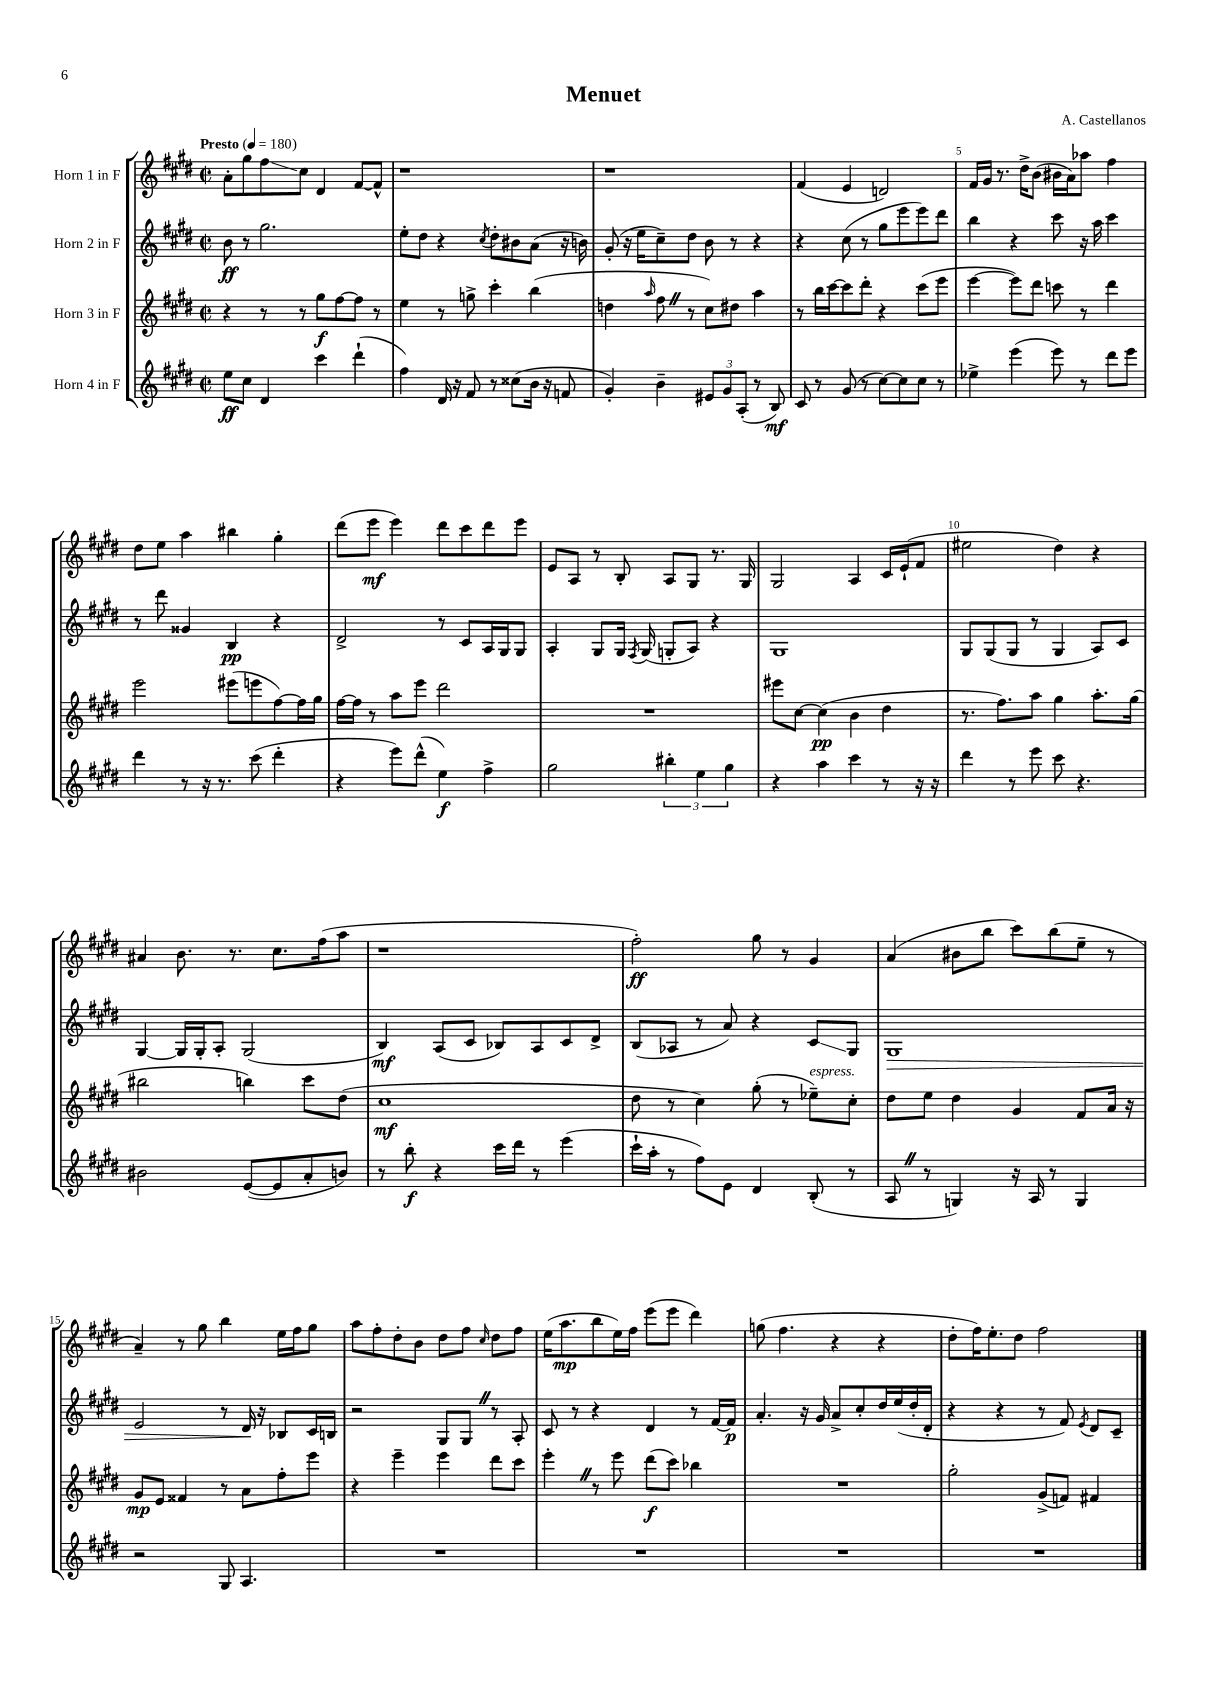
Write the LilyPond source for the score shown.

\header { title = "Menuet" composer = "A. Castellanos" }
<<
\new StaffGroup <<
\new Staff = "s0" \with { instrumentName = "Horn 1 in F" } {
    \clef treble \key e \major \defaultTimeSignature \time 2/2 \tempo "Presto" 4 = 180
    \autoBeamOff a'8[-. gis''8 fis''8\glissando cis''8] dis'4 fis'8[~ fis'8]-^ |
    r1 |
    r1 |
    fis'4( e'4 d'2) |
    fis'16[ gis'16] r8. dis''16[-> b'8]( bis'16[ a'16) aes''8] fis''4 |
    dis''8[ e''8] a''4 bis''4 gis''4-. |
    dis'''8[( e'''8]\mf e'''4) dis'''8[ cis'''8 dis'''8 e'''8] |
    e'8[ a8] r8 b8-. a8[ gis8] r8. gis16 |
    gis2 a4 cis'16[ e'16-!( fis'8] |
    eis''2 dis''4) r4 |
    ais'4 b'8. r8. cis''8.[ fis''16( a''8] |
    r1 |
    fis''2-.\ff) gis''8 r8 gis'4 |
    a'4( bis'8[ b''8] cis'''8[) b''8( e''8]-- r8 |
    a'4--) r8 gis''8 b''4 e''16[ fis''16 gis''8] |
    a''8[ fis''8-. dis''8-. b'8] dis''8[ fis''8] \grace { cis''16 } dis''8[ fis''8] |
    e''16[( a''8.\mp b''8 e''16) fis''16] e'''8[( e'''8] dis'''4) |
    g''8( fis''4. r4 r4 |
    dis''8[-. fis''16) e''8.-. dis''8] fis''2 \bar "|." |
}
\new Staff = "s1" \with { instrumentName = "Horn 2 in F" } {
    \clef treble \key e \major \defaultTimeSignature \time 2/2
    \autoBeamOff b'8\ff r8 gis''2. |
    e''8[-. dis''8] r4 \acciaccatura { cis''8 } dis''8[-. bis'8 a'8]( r16 b'16) |
    gis'8-.( r16 e''16[ cis''8--) dis''8] b'8 r8 r4 |
    r4 cis''8( r8 gis''8[ e'''8 e'''8) dis'''8] |
    b''4 r4 cis'''8 r16 a''16 cis'''4 |
    r8 dis'''8 gisis'4 b4\pp r4 |
    dis'2-> r8 cis'8[ a16 gis16 gis8] |
    a4-. gis8[ gis16] \acciaccatura { fis8 } gis16( g8[-. a8]) r4 |
    gis1 |
    gis8[ gis8( gis8] r8 gis4 a8[) cis'8] |
    gis4~ gis16[ gis16-. a8]-. gis2( |
    b4\mf) a8[( cis'8] bes8[) a8 cis'8 dis'8]-> |
    b8[( aes8] r8 a'8) r4 cis'8[\glissando gis8] |
    gis1\> |
    e'2 r8 dis'16\! r16 bes8[ cis'16 b16] |
    r2 gis8[ gis8] \once \override BreathingSign.text = \markup { \musicglyph "scripts.caesura.straight" } \breathe r8 a8-. |
    cis'8 r8 r4 dis'4 r8 fis'16[~ fis'16]\p |
    a'4.-. r16 gis'16 a'8[-> cis''8-. dis''16 e''16( dis''16-. dis'16]-. |
    r4 r4 r8 fis'8) \acciaccatura { e'8 } dis'8[ cis'8]-- \bar "|." |
}
\new Staff = "s2" \with { instrumentName = "Horn 3 in F" } {
    \clef treble \key e \major \defaultTimeSignature \time 2/2
    \autoBeamOff r4 r8 r8 gis''8[\f fis''8~ fis''8] r8 |
    e''4 r8 g''8-> cis'''4-. b''4( |
    d''4 \grace { a''16 } fis''8 \once \override BreathingSign.text = \markup { \musicglyph "scripts.caesura.straight" } \breathe r8 cis''8[) dis''8] a''4 |
    r8 b''16[ cis'''16~ cis'''8 dis'''8]-. r4 cis'''8[( e'''8] |
    e'''4~ e'''8[) dis'''8] c'''8 r8 dis'''4 |
    e'''2 eis'''8[( e'''8 fis''8~) fis''16 gis''16] |
    fis''16[~ fis''16] r8 a''8[ e'''8] dis'''2 |
    R1 |
    eis'''8[ cis''8]~ cis''4\pp( b'4 dis''4 |
    r8. fis''8.[) a''8] gis''4 a''8.[-. gis''16]( |
    bis''2 b''4) cis'''8[ dis''8]( |
    cis''1\mf |
    dis''8 r8 cis''4) gis''8-.( r8 ees''8[--^\markup { \italic "espress." }) cis''8]-. |
    dis''8[ e''8] dis''4 gis'4 fis'8[ a'16] r16 |
    gis'8[\mp e'8] fisis'4 r8 a'8[ fis''8-. e'''8] |
    r4 e'''4-- e'''4 dis'''8[ cis'''8] |
    e'''4-. \once \override BreathingSign.text = \markup { \musicglyph "scripts.caesura.straight" } \breathe r8 e'''8 dis'''8[\f( cis'''8]) bes''4 |
    R1 |
    gis''2-. gis'8[->( f'8]) fis'4 \bar "|." |
}
\new Staff = "s3" \with { instrumentName = "Horn 4 in F" } {
    \clef treble \key e \major \defaultTimeSignature \time 2/2
    \autoBeamOff e''8[\ff cis''8] dis'4 cis'''4 dis'''4-!( |
    fis''4) dis'16 r16 fis'8 r8 cisis''8[( b'16] r16 f'8 |
    gis'4-.) b'4-- \tuplet 3/2 { eis'8[ gis'8 a8]-.( } r8 b8\mf) |
    cis'8 r8 gis'8( r8 cis''8[~) cis''8 cis''8] r8 |
    ees''4-> e'''4( e'''8) r8 dis'''8[ e'''8] |
    dis'''4 r8 r16 r8. cis'''8( dis'''4-. |
    r4 e'''8[) dis'''8]-^( e''4\f) fis''4-> |
    gis''2 \tuplet 3/2 { bis''4-. e''4 gis''4 } |
    r4 a''4 cis'''4 r8 r16 r16 |
    dis'''4 r8 e'''8 cis'''8 r4. |
    bis'2 e'8[~( e'8 a'8-. b'8]) |
    r8 b''8-.\f r4 cis'''16[ dis'''16] r8 e'''4( |
    cis'''16[-! a''16]-. r8 fis''8[) e'8] dis'4 b8-.( r8 |
    a8 \once \override BreathingSign.text = \markup { \musicglyph "scripts.caesura.straight" } \breathe r8 g4) r16 a16 r8 g4 |
    r2 gis8 a4. |
    R1 |
    R1 |
    R1 |
    R1 \bar "|." |
}
>>
>>
\layout { \context { \Score \override BarNumber.break-visibility = ##(#f #t #t) barNumberVisibility = #(every-nth-bar-number-visible 5) } }
